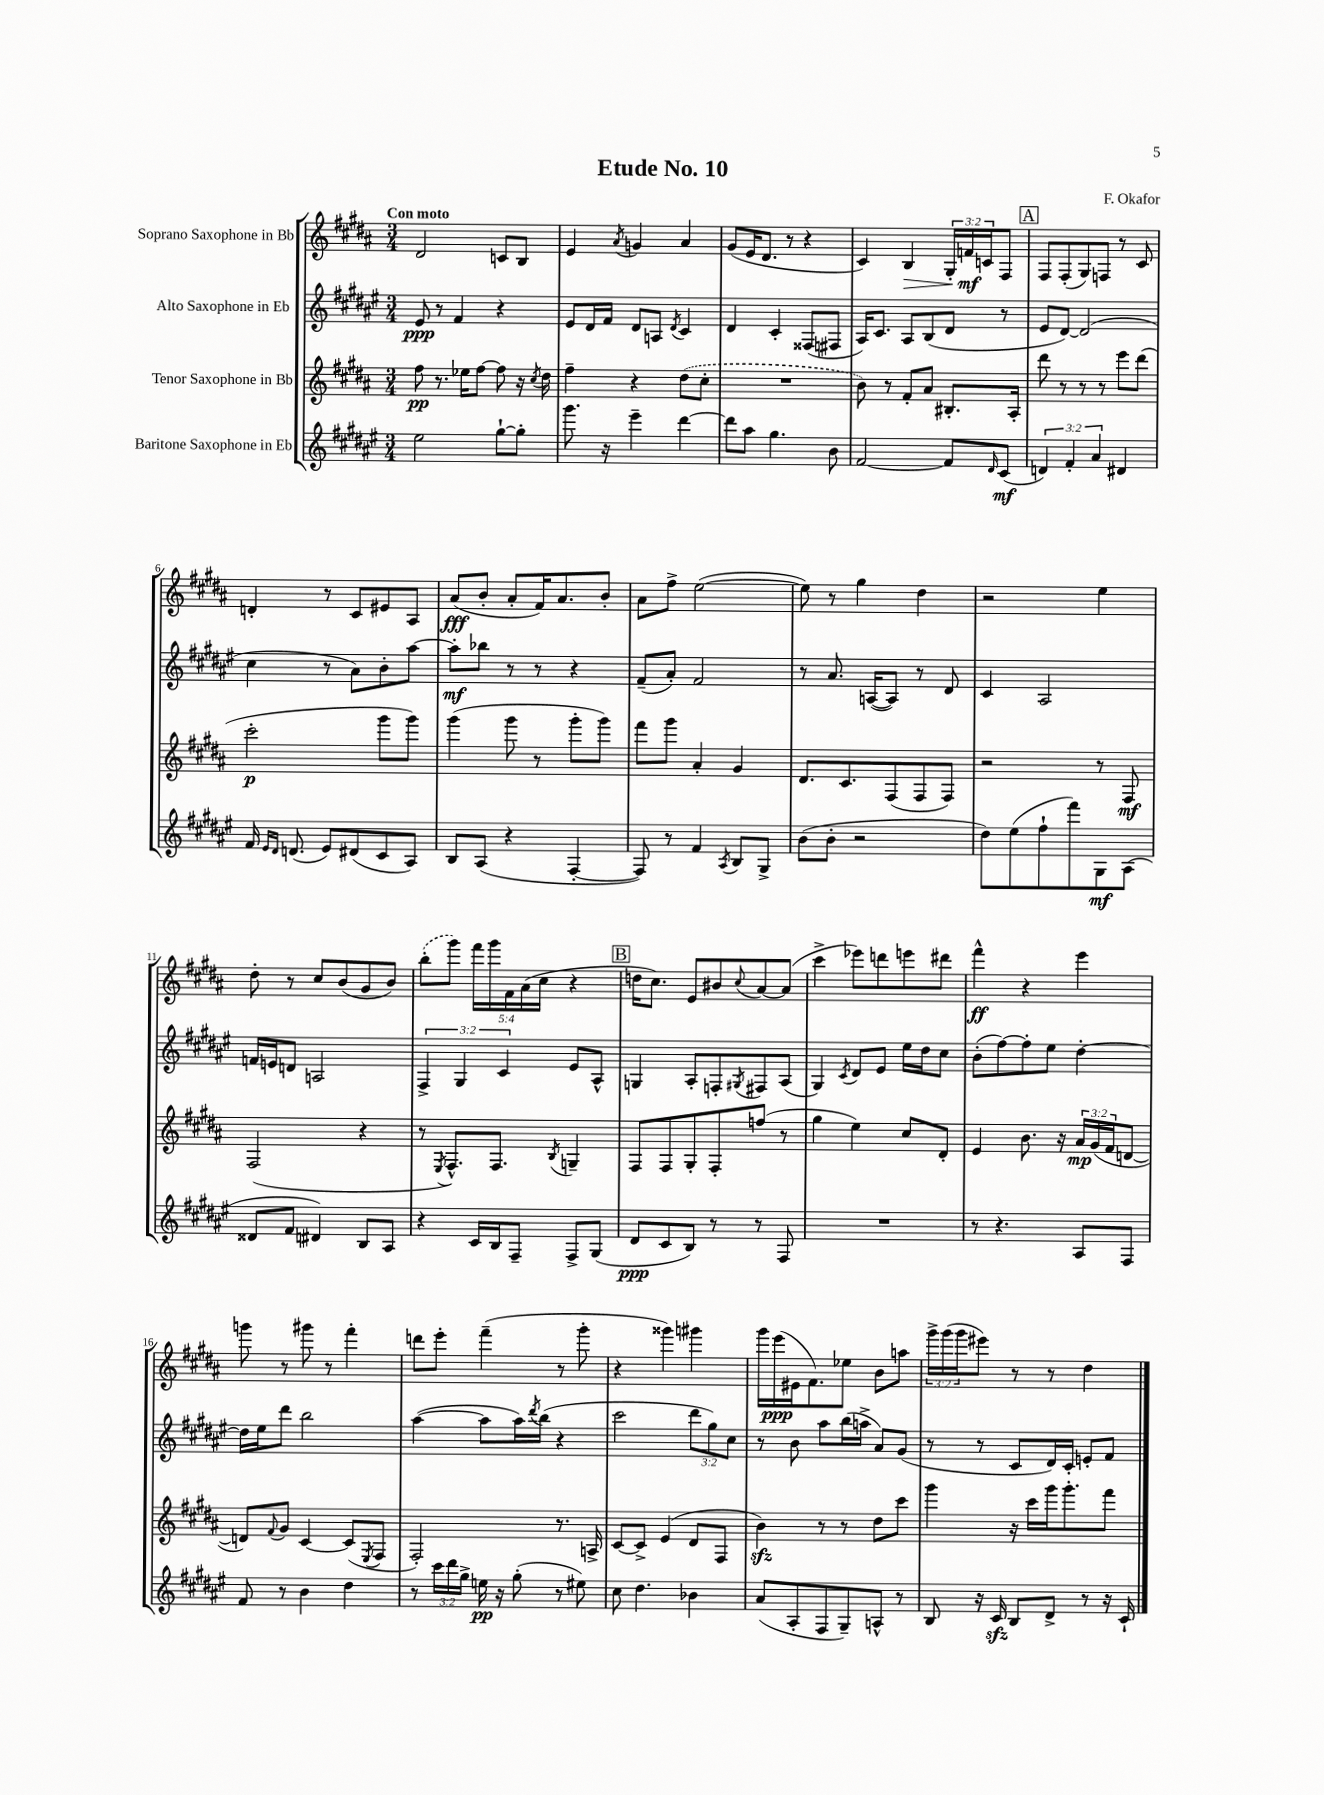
\header { title = "Etude No. 10" composer = "F. Okafor" }
<<
\new StaffGroup <<
\new Staff = "s0" \with { instrumentName = "Soprano Saxophone in Bb" } {
    \clef treble \key b \major \numericTimeSignature \time 3/4 \override Staff.TupletNumber.text = #tuplet-number::calc-fraction-text \tempo "Con moto"
    dis'2 c'8 b8 |
    e'4 \acciaccatura { ais'8 } g'4 ais'4 |
    gis'8( e'16 dis'8. r8 r4 |
    cis'4) b4\> \tuplet 3/2 { gis16-. f'16\mf\! c'16 } fis8 |
    \mark \markup { \box "A" } fis8 fis8-.( gis8) f8 r8 cis'8 |
    d'4-. r8 cis'8 eis'8 ais8 |
    ais'8\fff( b'8-. ais'8-. fis'16) ais'8. b'8-. |
    ais'8 fis''8-> e''2~( |
    e''8) r8 gis''4 dis''4 |
    r2 e''4 |
    dis''8-. r8 cis''8 b'8( gis'8 b'8) |
    \once \slurDashed b''8-.( gis'''8) \tuplet 5/4 { fis'''16 gis'''16 fis'16 ais'16( cis''16 } r4 |
    \mark \markup { \box "B" } d''16 cis''8.) e'8 bis'8 \appoggiatura { cis''8 } ais'8~ ais'8( |
    cis'''4-> ees'''8) d'''8 e'''8 dis'''8 |
    fis'''4-^\ff r4 e'''4 |
    g'''8 r8 gis'''8 r8 fis'''4-. |
    d'''8 e'''8-. fis'''4--( r8 gis'''8-. |
    r4 gisis'''4) gis'''4 |
    gis'''16 e'''16\ppp( eis'16 fis'8.) ees''8 b'8 a''8 |
    \tuplet 3/2 { gis'''16-> gis'''16( gis'''16 } eis'''8) r8 r8 dis''4 \bar "|." |
}
\new Staff = "s1" \with { instrumentName = "Alto Saxophone in Eb" } {
    \clef treble \key fis \major \numericTimeSignature \time 3/4 \override Staff.TupletNumber.text = #tuplet-number::calc-fraction-text
    eis'8\ppp r8 fis'4 r4 |
    eis'8 dis'16 fis'16 dis'8 a8 \acciaccatura { dis'8 } cis'4 |
    dis'4 cis'4-. fisis8( fis8 |
    ais16) cis'8. ais8 b8( dis'8 r8 |
    \mark \markup { \box "A" } eis'8 dis'8~) dis'2( |
    cis''4 r8 ais'8) b'8-. ais''8~ |
    ais''8-.\mf bes''8 r8 r8 r4 |
    fis'8--( ais'8-.) fis'2 |
    r8 ais'8. a16~( a8) r8 dis'8 |
    cis'4 ais2 |
    f'16 e'16 d'8 a2 |
    \tuplet 3/2 { fis4-> gis4 cis'4 } eis'8 ais8-^ |
    \mark \markup { \box "B" } g4 ais8-. f8-. \acciaccatura { gis8 } fis8 ais8( |
    gis4) \acciaccatura { cis'8 } dis'8 eis'8 eis''16 dis''16 cis''8 |
    b'8-.( fis''8~) fis''8-. eis''8 dis''4~-. |
    dis''16 eis''16 dis'''8 b''2 |
    ais''4~( ais''8 ais''16) \acciaccatura { dis'''8 } b''16( r4 |
    cis'''2 \tuplet 3/2 { dis'''8 gis''8) cis''8 } |
    r8 b'8 ais''8 b''16( a''16-> ais'8) gis'8( |
    r8 r8 cis'8 dis'16) cis'16-. e'8-. fis'8 \bar "|." |
}
\new Staff = "s2" \with { instrumentName = "Tenor Saxophone in Bb" } {
    \clef treble \key b \major \numericTimeSignature \time 3/4 \override Staff.TupletNumber.text = #tuplet-number::calc-fraction-text
    fis''8\pp r8. ees''16 fis''8~ fis''8 r16 \acciaccatura { cis''8 } dis''16 |
    fis''4-- r4 \once \slurDashed dis''8( cis''8-. |
    R2. |
    b'8) r8 fis'8-. ais'8 bis8.-. ais16-. |
    \mark \markup { \box "A" } dis'''8 r8 r8 r8 e'''8 dis'''8( |
    cis'''2-.\p gis'''8 gis'''8) |
    gis'''4( gis'''8 r8 gis'''8-. gis'''8) |
    fis'''8 gis'''8 ais'4-. gis'4 |
    dis'8. cis'8. fis8( fis8 fis8) |
    r2 r8 fis8\mf |
    fis2( r4 |
    r8 \acciaccatura { e8 } fis8.-^) fis8. \acciaccatura { b8 } g4-- |
    \mark \markup { \box "B" } fis8 fis8 gis8-. fis8-. f''8( r8 |
    gis''4 e''4) cis''8 dis'8-. |
    e'4 b'8. r16 \tuplet 3/2 { ais'16\mp gis'16( fis'16 } d'8~ |
    d'8) \appoggiatura { fis'8 } gis'8 cis'4~ cis'8( \acciaccatura { e8 } fis8 |
    fis2-.) r8. a16-> |
    cis'8~ cis'8-> e'4( dis'8 fis8 |
    b'4\sfz) r8 r8 dis''8 cis'''8 |
    gis'''4 r16 cis'''16 gis'''16 gis'''8.-. fis'''8 \bar "|." |
}
\new Staff = "s3" \with { instrumentName = "Baritone Saxophone in Eb" } {
    \clef treble \key fis \major \numericTimeSignature \time 3/4 \override Staff.TupletNumber.text = #tuplet-number::calc-fraction-text
    eis''2 gis''8~-! gis''8-. |
    gis'''8. r16 eis'''4-- dis'''4~ |
    dis'''8 ais''8 gis''4. b'8 |
    fis'2~ fis'8 \grace { dis'16 } cis'8\mf( |
    \mark \markup { \box "A" } \tuplet 3/2 { d'4) fis'4-. ais'4 } dis'4 |
    fis'16 \grace { eis'16 dis'16 } d'8.( eis'8) dis'8( cis'8 ais8) |
    b8 ais8( r4 fis4~-. |
    fis8) r8 fis'4 \acciaccatura { ais8 } b8 gis8-> |
    b'8( b'8-. r2 |
    dis''8) eis''8( fis''8-! fis'''8) gis8\mf ais8( |
    disis'8 fis'8 dis'4) b8 ais8 |
    r4 cis'16 b16 fis8-- fis8-> gis8( |
    \mark \markup { \box "B" } dis'8\ppp cis'8 b8) r8 r8 fis8 |
    R2. |
    r8 r4. ais8 fis8 |
    fis'8 r8 b'4 dis''4 |
    r8 \tuplet 3/2 { cis'''16 dis'''16 gis''16-> } e''16\pp r16 gis''8-.( r8 eis''8) |
    cis''8 dis''4. bes'4 |
    ais'8( ais8-. fis8 gis8--) a8-^ r8 |
    b8 r16 cis'16\sfz b8 dis'8-> r8 r16 cis'16-! \bar "|." |
}
>>
>>
